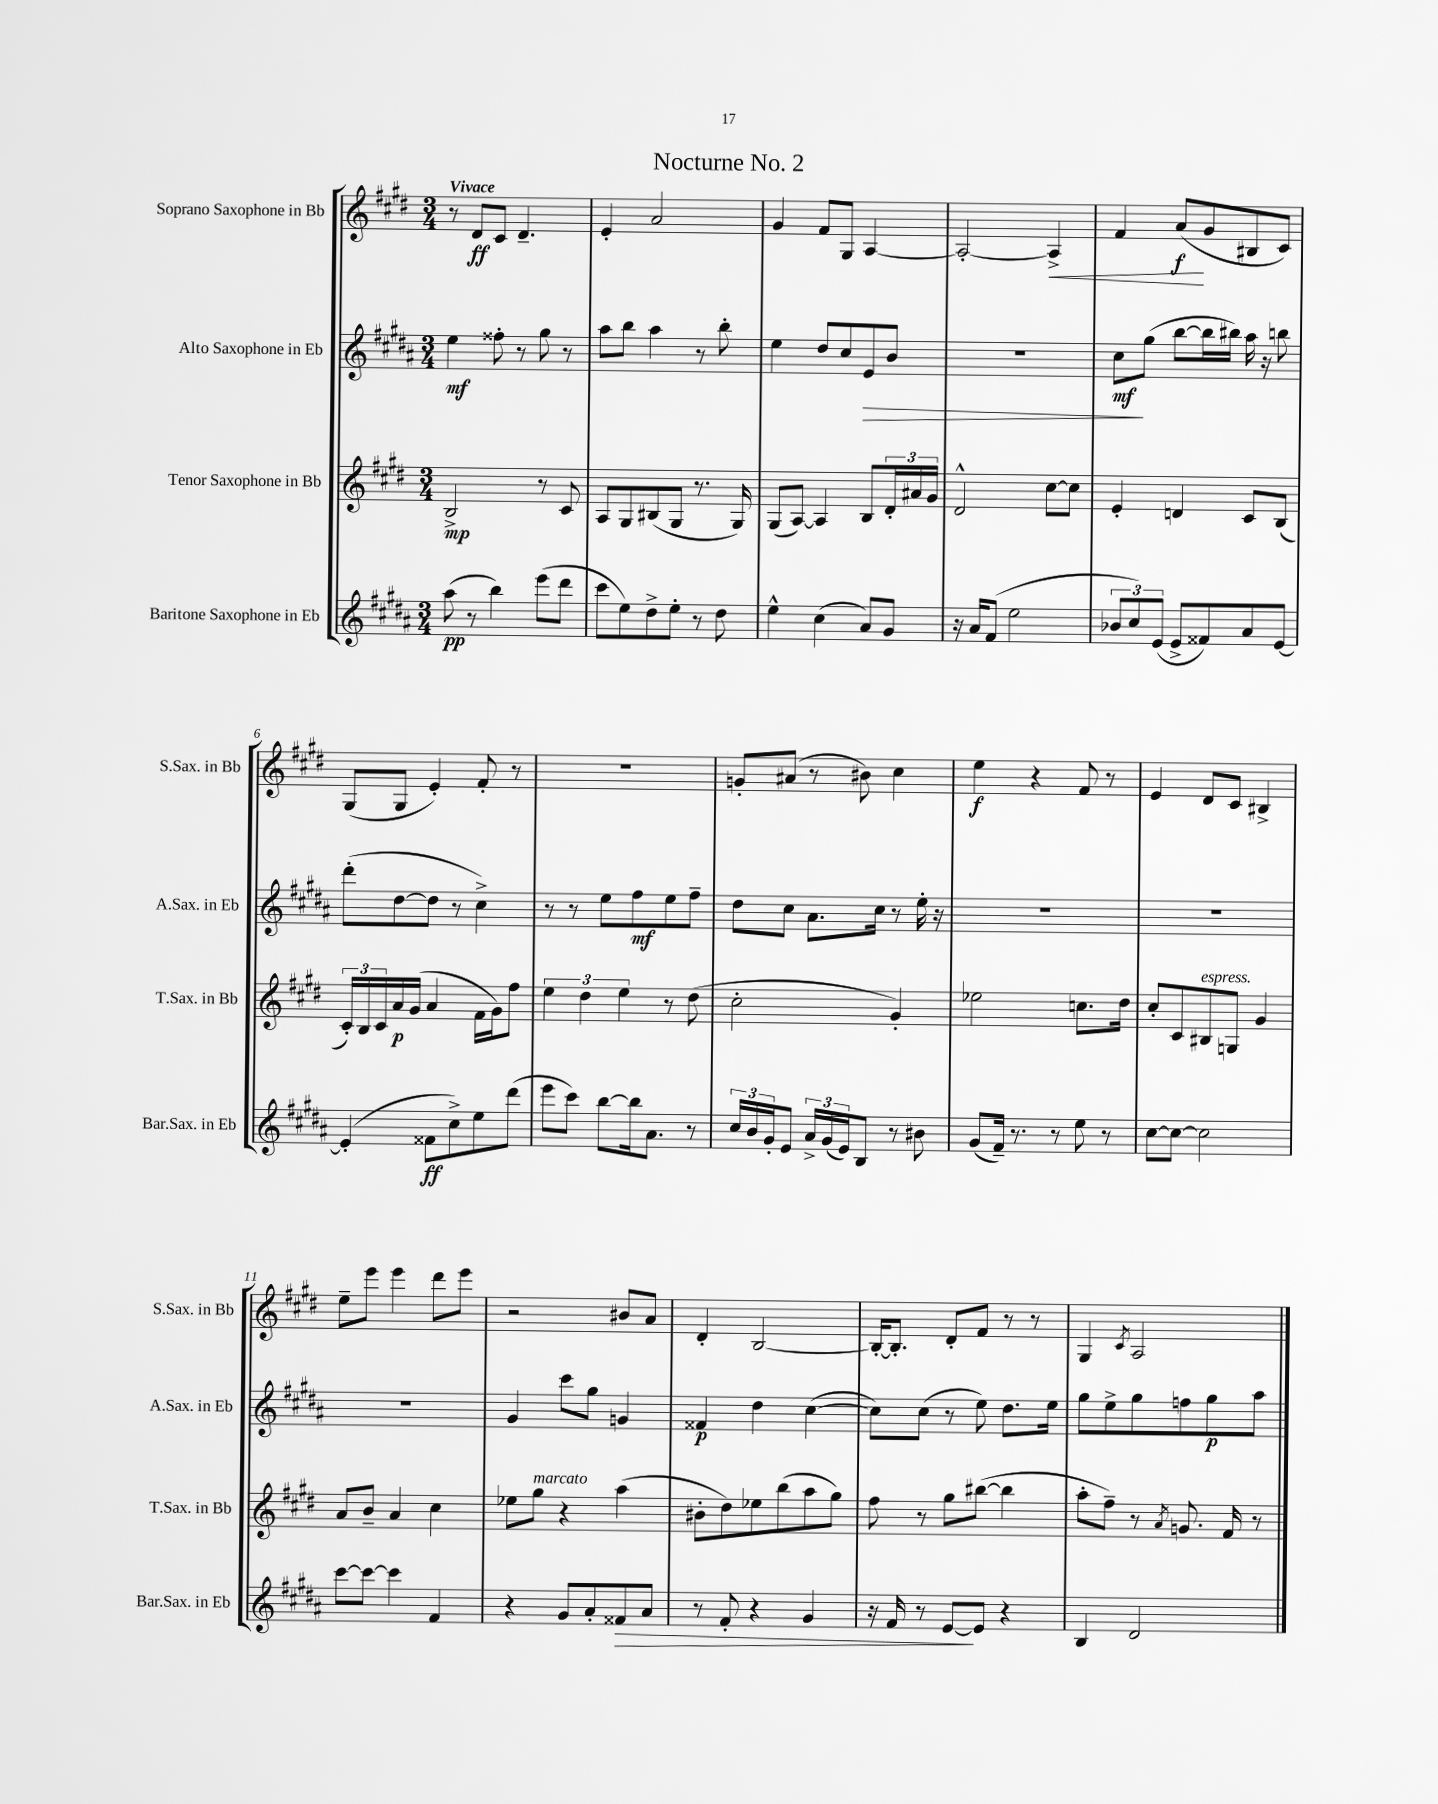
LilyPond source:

\header { title = "Nocturne No. 2" }
<<
\new StaffGroup <<
\new Staff = "s0" \with { instrumentName = "Soprano Saxophone in Bb" shortInstrumentName = "S.Sax. in Bb" } {
    \clef treble \key e \major \numericTimeSignature \time 3/4 \tempo "Vivace"
    r8 dis'8\ff cis'8 dis'4.-- |
    e'4-. a'2 |
    gis'4 fis'8 gis8 a4~ |
    a2~-. a4->\< |
    fis'4 a'8\f\!( gis'8 bis8 cis'8) |
    gis8( gis8 e'4-.) fis'8-. r8 |
    R2. |
    g'8-. ais'8( r8 bis'8) cis''4 |
    e''4\f r4 fis'8 r8 |
    e'4 dis'8 cis'8 bis4-> |
    e''8-- e'''8 e'''4 dis'''8 e'''8 |
    r2 bis'8 a'8 |
    dis'4-. b2~ |
    b16~-. b8.-. dis'8-. fis'8 r8 r8 |
    gis4 \acciaccatura { cis'8 } a2 \bar "|." |
}
\new Staff = "s1" \with { instrumentName = "Alto Saxophone in Eb" shortInstrumentName = "A.Sax. in Eb" } {
    \clef treble \key b \major \numericTimeSignature \time 3/4
    e''4\mf fisis''8-. r8 gis''8 r8 |
    ais''8 b''8 ais''4 r8 b''8-. |
    e''4 dis''8 cis''8 e'8\> b'8 |
    R2. |
    cis''8\mf\! gis''8( b''8~ b''16 bis''16) ais''16 r16 b''8 |
    dis'''8-.( dis''8~ dis''8 r8 cis''4->) |
    r8 r8 e''8 fis''8\mf e''8 fis''8-- |
    dis''8 cis''8 ais'8. cis''16 r8 e''16-. r16 |
    R2. |
    R2. |
    R2. |
    gis'4 cis'''8 gis''8 g'4 |
    fisis'4\p dis''4 cis''4~( |
    cis''8) cis''8( r8 e''8) dis''8. e''16 |
    gis''8 e''8-> gis''8 f''8 gis''8\p ais''8 \bar "|." |
}
\new Staff = "s2" \with { instrumentName = "Tenor Saxophone in Bb" shortInstrumentName = "T.Sax. in Bb" } {
    \clef treble \key e \major \numericTimeSignature \time 3/4
    b2->\mp r8 cis'8 |
    a8 gis8 bis8( gis8 r8. gis16) |
    gis8( a8~) a4 b8 \tuplet 3/2 { dis'16-. ais'16 gis'16 } |
    dis'2-^ cis''8~ cis''8 |
    e'4-. d'4 cis'8 b8( |
    \tuplet 3/2 { cis'16-.) b16 cis'16 } a'16\p gis'16( a'4 fis'16 gis'16) fis''8 |
    \tuplet 3/2 { e''4 dis''4 e''4 } r8 dis''8( |
    cis''2-. gis'4-.) |
    ees''2 c''8. dis''16 |
    cis''8-. cis'8 bis8^\markup { \italic "espress." } g8 gis'4 |
    a'8 b'8-- a'4 cis''4 |
    ees''8 gis''8^\markup { \italic "marcato" } r4 a''4( |
    bis'8-. dis''8) ees''8 b''8( a''8 gis''8) |
    fis''8 r8 gis''8 bis''8~( bis''4 |
    a''8-. fis''8--) r8 \acciaccatura { a'8 } g'8. fis'16 r8 \bar "|." |
}
\new Staff = "s3" \with { instrumentName = "Baritone Saxophone in Eb" shortInstrumentName = "Bar.Sax. in Eb" } {
    \clef treble \key b \major \numericTimeSignature \time 3/4
    ais''8\pp( r8 b''4) e'''8( dis'''8 |
    cis'''8 e''8) dis''8-> e''8-. r8 dis''8 |
    e''4-^ cis''4( ais'8) gis'8 |
    r16 ais'16 fis'8( e''2 |
    \tuplet 3/2 { bes'8 cis''8) e'8( } e'8-> fisis'8) ais'8 e'8~ |
    e'4-.( fisis'8\ff cis''8->) e''8 dis'''8( |
    e'''8 cis'''8) b''8~ b''16 ais'8. r8 |
    \tuplet 3/2 { cis''16 b'16 gis'16-. } e'8 \tuplet 3/2 { ais'16-> gis'16( e'16) } b8 r8 bis'8 |
    gis'8( fis'16--) r8. r8 e''8 r8 |
    cis''8~ cis''8~ cis''2 |
    cis'''8~ cis'''8~ cis'''4 fis'4 |
    r4 gis'8 ais'8-. fisis'8\> ais'8 |
    r8 fis'8-. r4 gis'4 |
    r16 fis'16 r8 e'8~\! e'8 r4 |
    b4 dis'2 \bar "|." |
}
>>
>>
